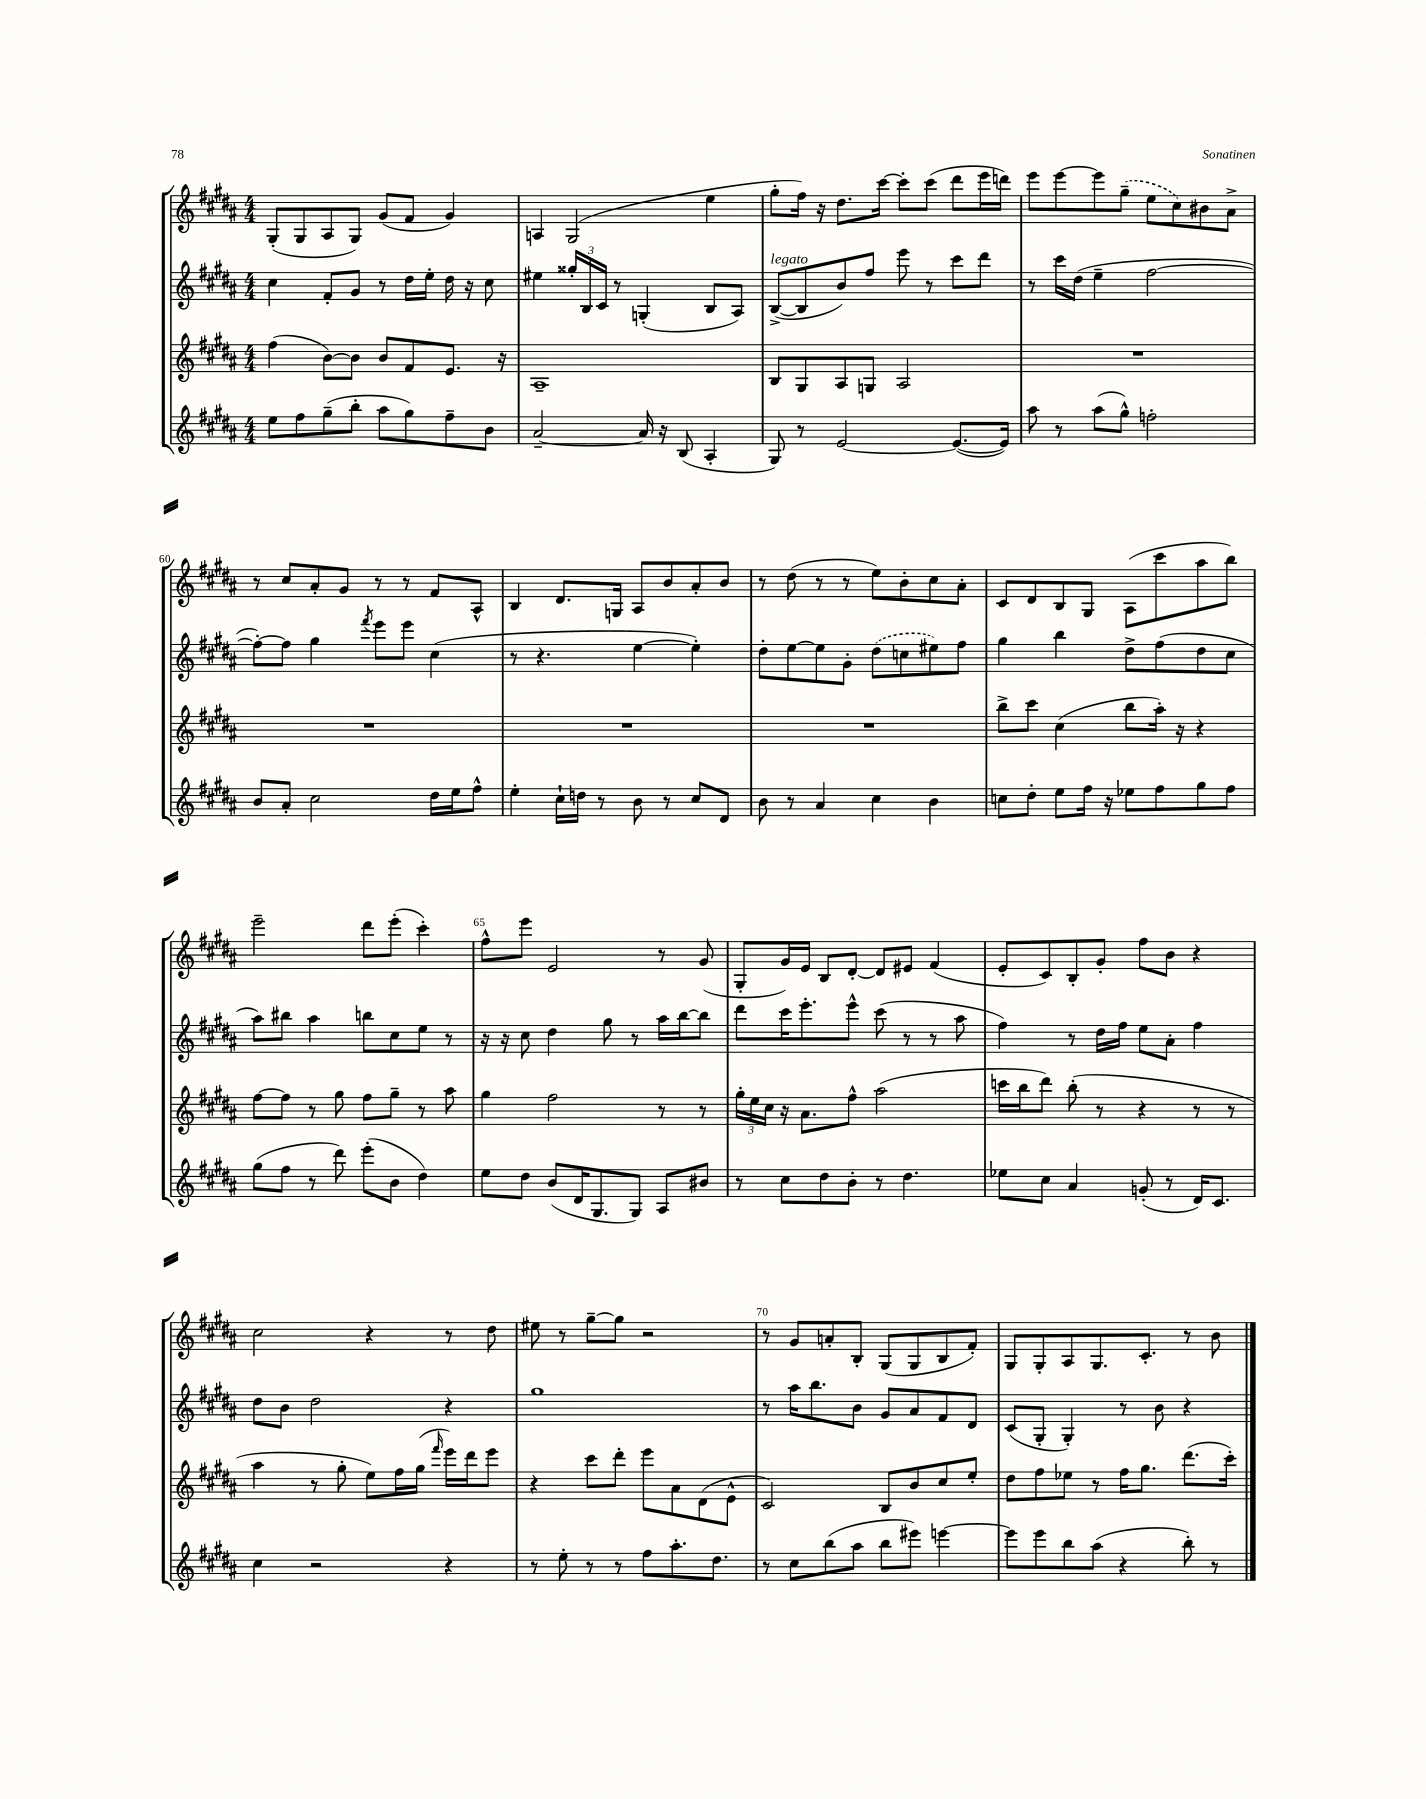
<<
\new StaffGroup <<
\new Staff = "s0" {
    \clef treble \key b \major \numericTimeSignature \time 4/4
    gis8-.( gis8 ais8 gis8) gis'8( fis'8 gis'4) |
    a4 gis2( e''4 |
    gis''8-. fis''16) r16 dis''8. cis'''16~ cis'''8-. cis'''8( dis'''8 e'''16 d'''16) |
    e'''8 e'''8~ e'''8 \once \slurDashed gis''8--( e''8 cis''8) bis'8 ais'8-> |
    r8 cis''8 ais'8-. gis'8 r8 r8 fis'8 ais8-^ |
    b4 dis'8. g16 ais8 b'8 ais'8-. b'8 |
    r8 dis''8( r8 r8 e''8) b'8-. cis''8 ais'8-. |
    cis'8 dis'8 b8 gis8 ais8( cis'''8 ais''8 b''8) |
    e'''2-- dis'''8 e'''8-.( cis'''4-.) |
    fis''8-^ e'''8 e'2 r8 gis'8( |
    gis8-. gis'16) e'16 b8 dis'8~-. dis'8 eis'8 fis'4( |
    e'8-. cis'8) b8-. gis'8-. fis''8 b'8 r4 |
    cis''2 r4 r8 dis''8 |
    eis''8 r8 gis''8~-- gis''8 r2 |
    r8 gis'8 a'8-. b8-. gis8( gis8 b8 fis'8-.) |
    gis8 gis8-. ais8 gis8. cis'8.-. r8 b'8 \bar "|." |
}
\new Staff = "s1" {
    \clef treble \key b \major \numericTimeSignature \time 4/4
    cis''4 fis'8-. gis'8 r8 dis''16 e''16-. dis''16 r16 cis''8 |
    eis''4 \tuplet 3/2 { gisis''16-. b16 cis'16 } r8 g4-.( b8 ais8) |
    b8~->^\markup { \italic "legato" }( b8 b'8) fis''8 e'''8 r8 cis'''8 dis'''8 |
    r8 cis'''16 dis''16( e''4-- fis''2~ |
    fis''8~-.) fis''8 gis''4 \acciaccatura { fis'''8 } e'''8 e'''8 cis''4( |
    r8 r4. e''4~ e''4-.) |
    dis''8-. e''8~ e''8 gis'8-. \once \slurDashed dis''8( c''8 eis''8) fis''8 |
    gis''4 b''4 dis''8-> fis''8( dis''8 cis''8 |
    ais''8) bis''8 ais''4 b''8 cis''8 e''8 r8 |
    r16 r16 cis''8 dis''4 gis''8 r8 ais''16 b''16~ b''8 |
    dis'''8 cis'''16 e'''8.-. e'''8-^ cis'''8( r8 r8 ais''8 |
    fis''4) r8 dis''16 fis''16 e''8 ais'8-. fis''4 |
    dis''8 b'8 dis''2 r4 |
    gis''1 |
    r8 ais''16 b''8. b'8 gis'8 ais'8 fis'8 dis'8 |
    cis'8( gis8-. gis4-.) r8 b'8 r4 \bar "|." |
}
\new Staff = "s2" {
    \clef treble \key b \major \numericTimeSignature \time 4/4
    fis''4( b'8~) b'8 b'8 fis'8 e'8. r16 |
    ais1-- |
    b8 gis8 ais8 g8 ais2 |
    R1 |
    R1 |
    R1 |
    R1 |
    b''8-> cis'''8 cis''4( b''8 ais''16-.) r16 r4 |
    fis''8~ fis''8 r8 gis''8 fis''8 gis''8-- r8 ais''8 |
    gis''4 fis''2 r8 r8 |
    \tuplet 3/2 { gis''16-. e''16 cis''16 } r16 ais'8. fis''8-^ ais''2( |
    c'''16 b''16 dis'''8) b''8-.( r8 r4 r8 r8 |
    ais''4 r8 gis''8-. e''8) fis''16 gis''16( \grace { fis'''16 } e'''16) dis'''16 e'''8 |
    r4 cis'''8 dis'''8-. e'''8 ais'8 dis'8( e'8-^ |
    cis'2) b8 b'8 cis''8 e''8-. |
    dis''8 fis''8 ees''8 r8 fis''16 gis''8. dis'''8.( cis'''16-.) \bar "|." |
}
\new Staff = "s3" {
    \clef treble \key b \major \numericTimeSignature \time 4/4
    e''8 fis''8 gis''8--( b''8-. ais''8 gis''8) fis''8-- b'8 |
    ais'2~-- ais'16 r16 b8( ais4-. |
    gis8) r8 e'2~ e'8.~( e'16) |
    ais''8 r8 ais''8( gis''8-^) f''2-. |
    b'8 ais'8-. cis''2 dis''16 e''16 fis''8-^ |
    e''4-. cis''16-! d''16 r8 b'8 r8 cis''8 dis'8 |
    b'8 r8 ais'4 cis''4 b'4 |
    c''8 dis''8-. e''8 fis''16 r16 ees''8 fis''8 gis''8 fis''8 |
    gis''8( fis''8 r8 dis'''8) e'''8-.( b'8 dis''4) |
    e''8 dis''8 b'8( dis'16 gis8. gis8) ais8 bis'8 |
    r8 cis''8 dis''8 b'8-. r8 dis''4. |
    ees''8 cis''8 ais'4 g'8-.( r8 dis'16) cis'8. |
    cis''4 r2 r4 |
    r8 e''8-. r8 r8 fis''8 ais''8.-. dis''8. |
    r8 cis''8 b''8( ais''8 b''8 eis'''8) e'''4~ |
    e'''8 e'''8 b''8 ais''8( r4 b''8-.) r8 \bar "|." |
}
>>
>>
\layout { \context { \Score currentBarNumber = #56 \override BarNumber.break-visibility = ##(#f #t #t) barNumberVisibility = #(every-nth-bar-number-visible 5) } }
